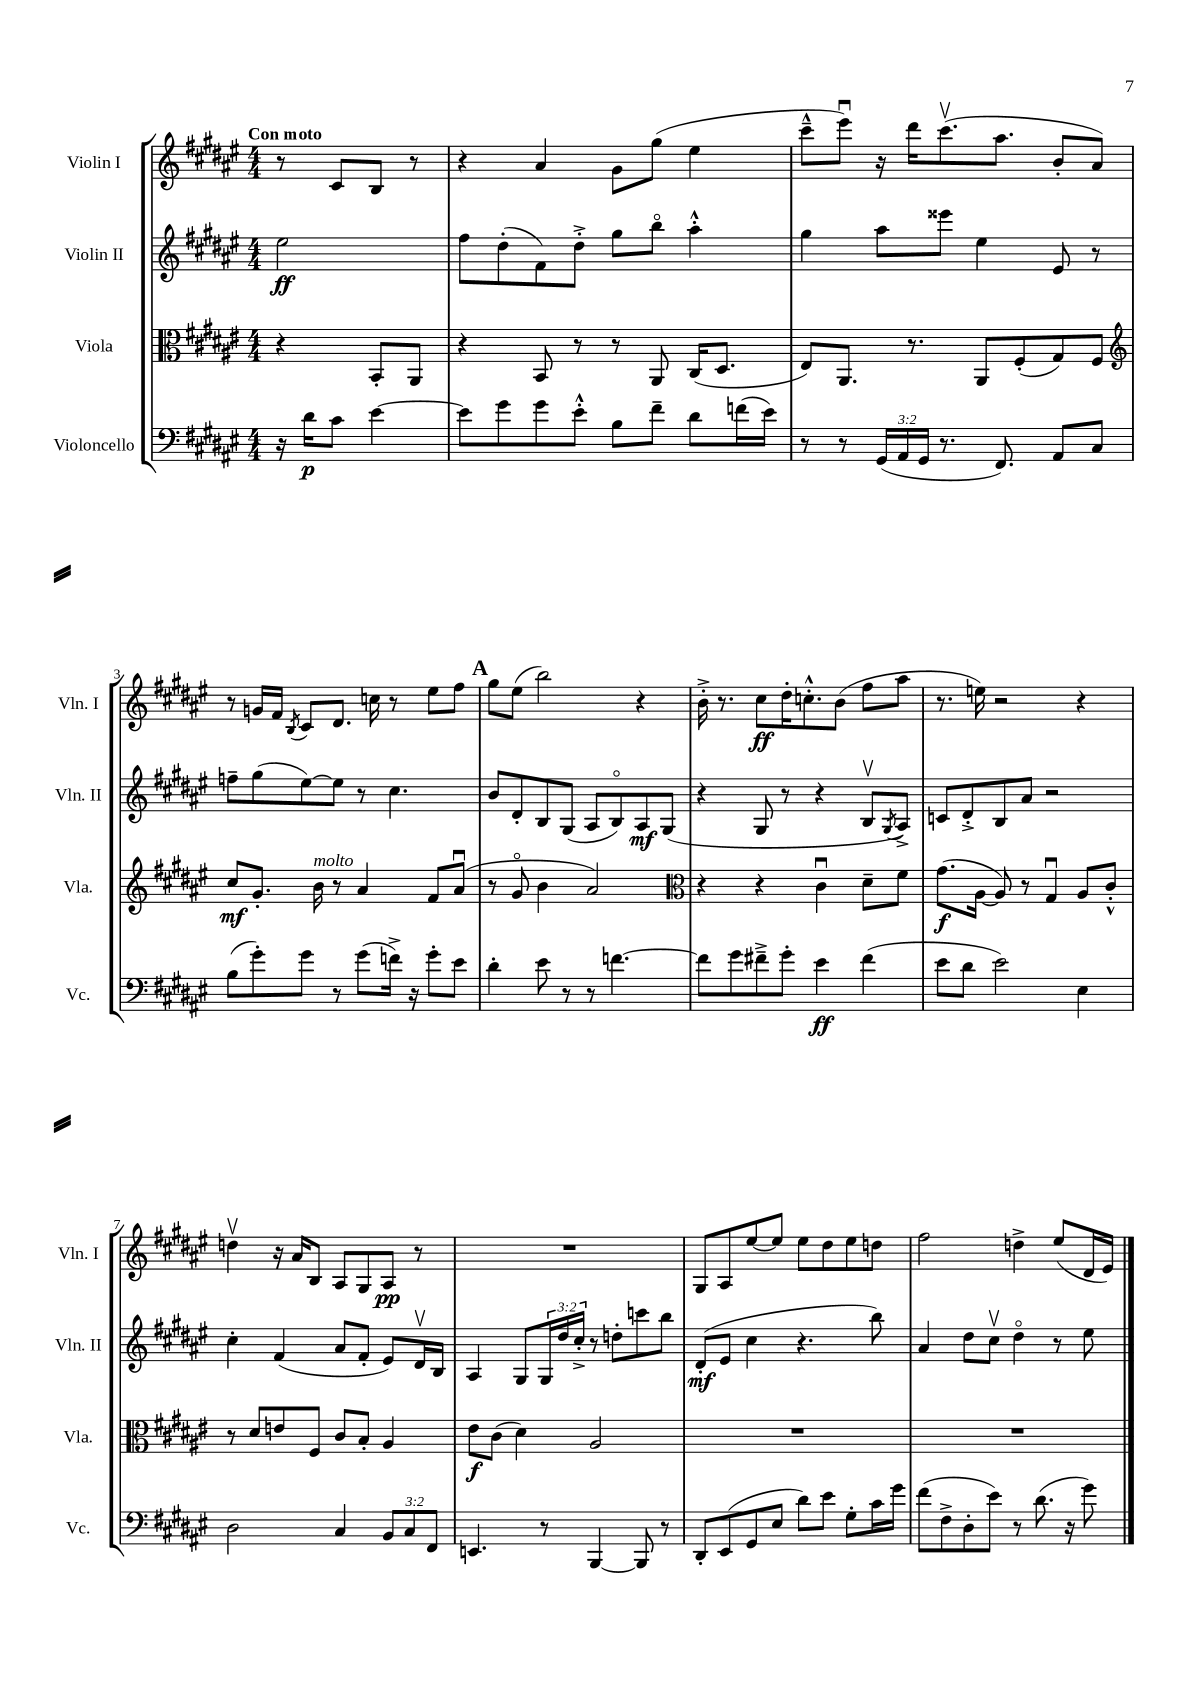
<<
\new StaffGroup <<
\new Staff = "s0" \with { instrumentName = "Violin I" shortInstrumentName = "Vln. I" } {
    \clef treble \key fis \major \numericTimeSignature \time 4/4 \partial 2 \tempo "Con moto"
    r8 cis'8 b8 r8 |
    r4 ais'4 gis'8 gis''8( eis''4 |
    cis'''8---^ eis'''8\downbow) r16 dis'''16 cis'''8.\upbow( ais''8. b'8-. ais'8) |
    r8 g'16 fis'16 \acciaccatura { b8 } cis'8 dis'8. c''16 r8 eis''8 fis''8 |
    \mark \markup { \bold "A" } gis''8 eis''8( b''2) r4 |
    b'16-.-> r8. cis''8\ff dis''16-. c''8.-.-^ b'8( fis''8 ais''8 |
    r8. e''16) r2 r4 |
    d''4\upbow r16 ais'16 b8 ais8 gis8 ais8\pp r8 |
    R1 |
    gis8 ais8 eis''8~ eis''8 eis''8 dis''8 eis''8 d''8 |
    fis''2 d''4-> eis''8( dis'16 eis'16) \bar "|." |
}
\new Staff = "s1" \with { instrumentName = "Violin II" shortInstrumentName = "Vln. II" } {
    \clef treble \key fis \major \numericTimeSignature \time 4/4 \override Staff.TupletNumber.text = #tuplet-number::calc-fraction-text \partial 2
    eis''2\ff |
    fis''8 dis''8-.( fis'8) dis''8-.-> gis''8 b''8\flageolet ais''4-.-^ |
    gis''4 ais''8 eisis'''8 eis''4 eis'8 r8 |
    f''8-- gis''8( eis''8~) eis''8 r8 cis''4. |
    \mark \markup { \bold "A" } b'8 dis'8-. b8 gis8( ais8 b8\flageolet) ais8\mf gis8( |
    r4 gis8 r8 r4 b8\upbow \acciaccatura { gis8 } ais8->) |
    c'8 dis'8-.-> b8 ais'8 r2 |
    cis''4-. fis'4( ais'8 fis'8-. eis'8) dis'16\upbow b16 |
    ais4 gis8 \tuplet 3/2 { gis16 dis''16 cis''16-.-> } r8 d''8-. c'''8 b''8 |
    dis'8-.\mf( eis'8 cis''4 r4. b''8) |
    ais'4 dis''8 cis''8\upbow dis''4\flageolet r8 eis''8 \bar "|." |
}
\new Staff = "s2" \with { instrumentName = "Viola" shortInstrumentName = "Vla." } {
    \clef alto \key fis \major \numericTimeSignature \time 4/4 \partial 2
    r4 b,8-. ais,8 |
    r4 b,8 r8 r8 ais,8 cis16( dis8. |
    eis8) ais,8. r8. ais,8 fis8-.( gis8) fis8 |
    \clef treble cis''8\mf gis'8.-. b'16^\markup { \italic "molto" } r8 ais'4 fis'8 ais'8\downbow( |
    \mark \markup { \bold "A" } r8 gis'8\flageolet b'4 ais'2) |
    \clef alto r4 r4 cis'4\downbow dis'8-- fis'8 |
    gis'8.\f( ais16~ ais8) r8 gis4\downbow ais8 cis'8-.-^ |
    r8 dis'8 e'8 fis8 cis'8 b8-. ais4 |
    eis'8\f cis'8( dis'4) ais2 |
    R1 |
    R1 \bar "|." |
}
\new Staff = "s3" \with { instrumentName = "Violoncello" shortInstrumentName = "Vc." } {
    \clef bass \key fis \major \numericTimeSignature \time 4/4 \override Staff.TupletNumber.text = #tuplet-number::calc-fraction-text \partial 2
    r16 dis'16\p cis'8 eis'4~ |
    eis'8 gis'8 gis'8 eis'8-.-^ b8 fis'8-- dis'8 f'16( eis'16) |
    r8 r8 \tuplet 3/2 { gis,16( ais,16 gis,16 } r8. fis,8.) ais,8 cis8 |
    b8( gis'8-.) gis'8 r8 gis'8( f'16->) r16 gis'8-. eis'8 |
    \mark \markup { \bold "A" } dis'4-. eis'8 r8 r8 f'4.~ |
    f'8 gis'8 fis'8---> gis'8-. eis'4\ff fis'4( |
    eis'8 dis'8 eis'2) eis4 |
    dis2 cis4 \tuplet 3/2 { b,8 cis8 fis,8 } |
    e,4. r8 b,,4~ b,,8 r8 |
    dis,8-. eis,8( gis,8 eis8 dis'8) eis'8 gis8-. cis'16 gis'16 |
    fis'8( fis8-> dis8-. eis'8) r8 dis'8.( r16 gis'8) \bar "|." |
}
>>
>>
